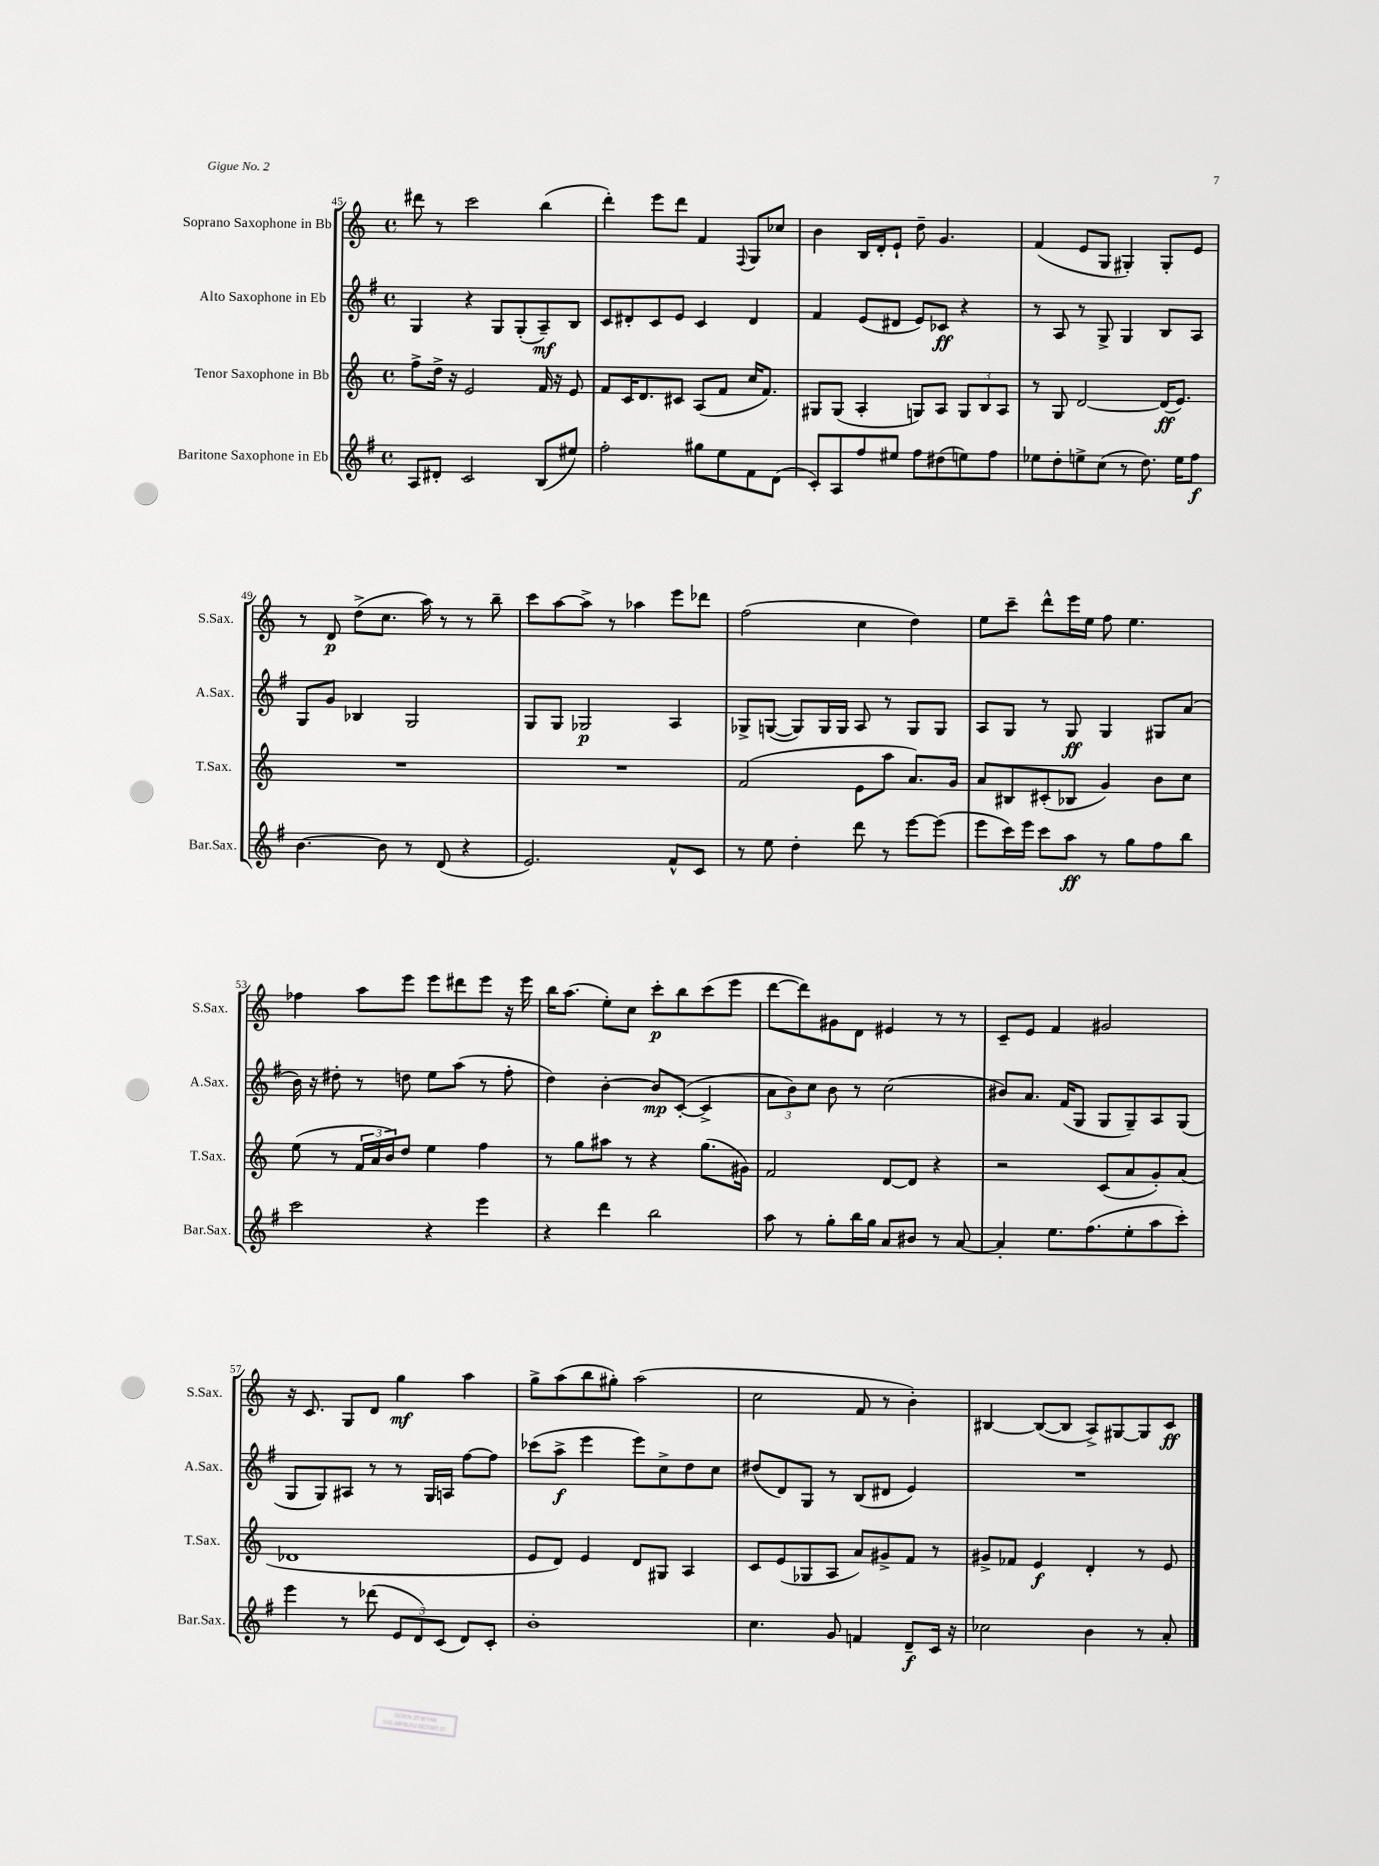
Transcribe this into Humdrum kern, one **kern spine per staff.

**kern	**dynam	**kern	**dynam	**kern	**dynam	**kern	**dynam
*part4	*part4	*part3	*part3	*part2	*part2	*part1	*part1
*staff4	*staff4	*staff3	*staff3	*staff2	*staff2	*staff1	*staff1
*I"Baritone Saxophone in Eb	*	*I"Tenor Saxophone in Bb	*	*I"Alto Saxophone in Eb	*	*I"Soprano Saxophone in Bb	*
*I'Bar.Sax.	*	*I'T.Sax.	*	*I'A.Sax.	*	*I'S.Sax.	*
*clefG2	*	*clefG2	*	*clefG2	*	*clefG2	*
*k[f#]	*	*k[]	*	*k[f#]	*	*k[]	*
*M4/4	*	*M4/4	*	*M4/4	*	*M4/4	*
*met(c)	*	*met(c)	*	*met(c)	*	*met(c)	*
=45	=45	=45	=45	=45	=45	=45	=45
8A/L	.	8ff^\L	.	4G/	.	8ddd#X\	.
8d#X'/J	.	16dd^\Jk	.	.	.	8r	.
.	.	16r	.	.	.	.	.
2c/	.	2e/	.	4r	.	2ccc\	.
.	.	.	.	8G/L	.	.	.
.	.	.	.	(8G'/	.	.	.
(8B/L	.	16f/	.	8A~/)	mf	(4bb\	.
.	.	16r	.	.	.	.	.
8ee#X/J)	.	8e/	.	8B/J	.	.	.
=46	=46	=46	=46	=46	=46	=46	=46
2ff#'\	.	8f/L	.	8c/L	.	4ddd'\)	.
.	.	16c/K	.	8d#X'/	.	.	.
.	.	8.d/	.	.	.	.	.
.	.	.	.	8c/	.	8eee\L	.
.	.	8c#X/J	.	8e/J	.	8ddd\J	.
8gg#X\L	.	(8A/L	.	4c/	.	4f/	.
8ee\	.	8f/J	.	.	.	.	.
.	.	.	.	.	.	8qqF/	.
8f#\	.	16cc/KL	.	4d#/	.	8G/L	.
.	.	8.f/J)	.	.	.	.	.
(8d\J	.	.	.	.	.	8cc-X/J	.
=47	=47	=47	=47	=47	=47	=47	=47
8c'/L)	.	8G#X/L	.	4f#/	.	4b\	.
8A/	.	(8G#/J	.	.	.	.	.
8ff#/	.	4A'/	.	(8e/L	.	16B/LL	.
.	.	.	.	.	.	16d'/J	.
8ee#X/J	.	.	.	8d#X/J	.	8e`/J	.
8ff#\L	.	8Gn/L)	.	8e/L)	.	8dd~\	.
(8dd#X\	.	8A/J	.	8c-X/J	ff	4.g/	.
8een\)	.	12G/L	.	4r	.	.	.
.	.	12B/	.	.	.	.	.
8ff#\J	.	.	.	.	.	.	.
.	.	12A/J	.	.	.	.	.
=48	=48	=48	=48	=48	=48	=48	=48
8ee-X\L	.	8r	.	8r	.	(4f/	.
8dd'\	.	8G/	.	8A/	.	.	.
8een^\	.	[2d/	.	8r	.	8e/L	.
(8cc\J	.	.	.	8G^/	.	8G/J	.
8r	.	.	.	4G/	.	4G#X'/)	.
8.dd\)	.	.	.	.	.	.	.
.	.	(16d/KL]	ff	8B/L	.	8G#'/L	.
16ee\KL	.	8.e/J)	.	.	.	.	.
8ff#\J	f	.	.	8A/J	.	8e/J	.
!!LO:LB:g=z
=49	=49	=49	=49	=49	=49	=49	=49
[4.b\	.	1r	.	8G/L	.	8r	.
.	.	.	.	8g/J	.	8d/	p
.	.	.	.	4B-X/	.	(8dd^\L	.
8b\]	.	.	.	.	.	8.cc\J	.
8r	.	.	.	2G/	.	.	.
.	.	.	.	.	.	16aa\)	.
(8d/	.	.	.	.	.	8r	.
4r	.	.	.	.	.	8r	.
.	.	.	.	.	.	8bb~\	.
=50	=50	=50	=50	=50	=50	=50	=50
2.e/)	.	1r	.	8G/L	.	8ccc\L	.
.	.	.	.	8G/J	.	[8aa\	.
.	.	.	.	2G-X/	p	8aa^\J]	.
.	.	.	.	.	.	8r	.
.	.	.	.	.	.	4aa-X\	.
8f#^^/L	.	.	.	4A/	.	8eee\L	.
8c/J	.	.	.	.	.	8ddd-X\J	.
=51	=51	=51	=51	=51	=51	=51	=51
8r	.	(2f/	.	8G-X^/L	.	(2ff\	.
8ee\	.	.	.	([8Gn/J	.	.	.
4dd'\	.	.	.	8G/L])	.	.	.
.	.	.	.	16G/L	.	.	.
.	.	.	.	16G/JJ	.	.	.
8ddd\	.	8e\L	.	8A/	.	4cc\	.
8r	.	8aa\J	.	8r	.	.	.
[8eee\L	.	8.a/L)	.	8G/L	.	4dd\)	.
(8eee\J]	.	.	.	8G/J	.	.	.
.	.	16g/Jk	.	.	.	.	.
=52	=52	=52	=52	=52	=52	=52	=52
8eee\L	.	8a/L	.	8A/L	.	8ee\L	.
16ccc\L)	.	8B#X/	.	8G/J	.	8ccc~\J	.
16eee\JJ	.	.	.	.	.	.	.
8ccc\L	.	(8c#X'/	.	8r	.	8ddd^^\L	.
8aa\J	ff	8B-X/J	.	8G/	ff	16eee\L	.
.	.	.	.	.	.	16ee\JJ	.
8r	.	4g/)	.	4G/	.	8ff\	.
8gg\L	.	.	.	.	.	4.ee\	.
8ff#\	.	8b\L	.	8G#X/L	.	.	.
8bb\J	.	8cc\J	.	(8a/J	.	.	.
!!LO:LB:g=z
=53	=53	=53	=53	=53	=53	=53	=53
2ccc\	.	(8ee\	.	16b\)	.	4ff-X\	.
.	.	.	.	16r	.	.	.
.	.	8r	.	8dd#X'\	.	.	.
.	.	24f/LL	.	8r	.	8aa\L	.
.	.	24a/	.	.	.	.	.
.	.	24b/J)	.	.	.	.	.
.	.	8dd/J	.	8ddn\	.	8eee\J	.
4r	.	4ee\	.	8ee\L	.	8eee\L	.
.	.	.	.	(8aa\J	.	8ddd#X\	.
4eee\	.	4ff\	.	8r	.	8eee\J	.
.	.	.	.	8ff#'\	.	16r	.
.	.	.	.	.	.	16eee\	.
=54	=54	=54	=54	=54	=54	=54	=54
4r	.	8r	.	4dd\)	.	16bb\KL	.
.	.	.	.	.	.	(8.aa\J	.
.	.	8gg\L	.	.	.	.	.
4ddd\	.	8aa#X\J	.	[4b'\	.	8ee'\L)	.
.	.	8r	.	.	.	8cc\J	.
2bb\	.	4r	.	8b/L]	mp	8ccc'\L	p
.	.	.	.	([8c'/J	.	8bb\	.
.	.	(8.gg\L	.	4c^/]	.	(8ccc\	.
.	.	.	.	.	.	8eee\J	.
.	.	16g#X\Jk)	.	.	.	.	.
=55	=55	=55	=55	=55	=55	=55	=55
8aa\	.	2f/	.	12a\L	.	[8ddd\L	.
.	.	.	.	12b\)	.	.	.
8r	.	.	.	.	.	8ddd\])	.
.	.	.	.	12cc\J	.	.	.
8gg'\L	.	.	.	8b\	.	8g#X\	.
16bb\L	.	.	.	8r	.	8d\J	.
16gg\JJ	.	.	.	.	.	.	.
8a/L	.	[8d/L	.	(2cc\	.	4e#X/	.
8b#X/J	.	8d/J]	.	.	.	.	.
8r	.	4r	.	.	.	8r	.
[8a/	.	.	.	.	.	8r	.
=56	=56	=56	=56	=56	=56	=56	=56
4a'/]	.	2r	.	8b#X/L)	.	8c~/L	.
.	.	.	.	8.a/J	.	8e/J	.
8.ee\L	.	.	.	.	.	4f/	.
.	.	.	.	(16f#/KL	.	.	.
.	.	.	.	8G/J	.	.	.
(8.ff#\	.	.	.	.	.	.	.
.	.	(8c/L	.	8G/L	.	2g#X/	.
8ee'\	.	8a/	.	8G~/)	.	.	.
8aa\	.	8g'/)	.	8A/	.	.	.
8ccc'\J)	.	(8a/J	.	(8G/J	.	.	.
!!LO:LB:g=z
=57	=57	=57	=57	=57	=57	=57	=57
4eee\	.	1d-X	.	8G/L	.	16r	.
.	.	.	.	.	.	8.c/	.
.	.	.	.	8G/)	.	.	.
8r	.	.	.	8A#X/J	.	8G/L	.
(8ddd-X\	.	.	.	8r	.	8d/J	.
12e/L	.	.	.	8r	.	4gg\	mf
12d/)	.	.	.	.	.	.	.
.	.	.	.	16G/LL	.	.	.
(12c/J	.	.	.	.	.	.	.
.	.	.	.	16An/JJ	.	.	.
8d/L)	.	.	.	[8ff#\L	.	4aa\	.
8c'/J	.	.	.	8ff#\J]	.	.	.
=58	=58	=58	=58	=58	=58	=58	=58
1b'	.	8e/L	.	(8ccc-X\L	.	8gg^\L	.
.	.	8d/J)	.	8aa^\J	f	(8aa\	.
.	.	4e/	.	4eee\	.	8bb\	.
.	.	.	.	.	.	8gg#X'\J)	.
.	.	8d/L	.	8eee\L)	.	(2aa\	.
.	.	8G#X/J	.	8cc^\	.	.	.
.	.	4A/	.	8dd\	.	.	.
.	.	.	.	8cc\J	.	.	.
=59	=59	=59	=59	=59	=59	=59	=59
4.cc\	.	8c/L	.	(8dd#X/L	.	2cc\	.
.	.	(8e/	.	8d/)	.	.	.
.	.	8G-X/	.	8G/J	.	.	.
8g/	.	8A/J	.	8r	.	.	.
4fn/	.	8a/L)	.	(8B/L	.	8f/	.
.	.	8g#X^/	.	8d#X/J	.	8r	.
8d~/L	f	8f/J	.	4e/)	.	4b'\)	.
16c/Jk	.	8r	.	.	.	.	.
16r	.	.	.	.	.	.	.
=60	=60	=60	=60	=60	=60	=60	=60
2cc-X\	.	8g#X^/L	.	1r	.	[4B#X/	.
.	.	8f-X/J	.	.	.	.	.
.	.	4e/	f	.	.	(8B#/L_	.
.	.	.	.	.	.	8B#/J]	.
4b\	.	4d'/	.	.	.	8A^/L)	.
.	.	.	.	.	.	[8G#X/	.
8r	.	8r	.	.	.	8G#/]	.
8a'/	.	8e/	.	.	.	8c/J	ff
==	==	==	==	==	==	==	==
*-	*-	*-	*-	*-	*-	*-	*-
